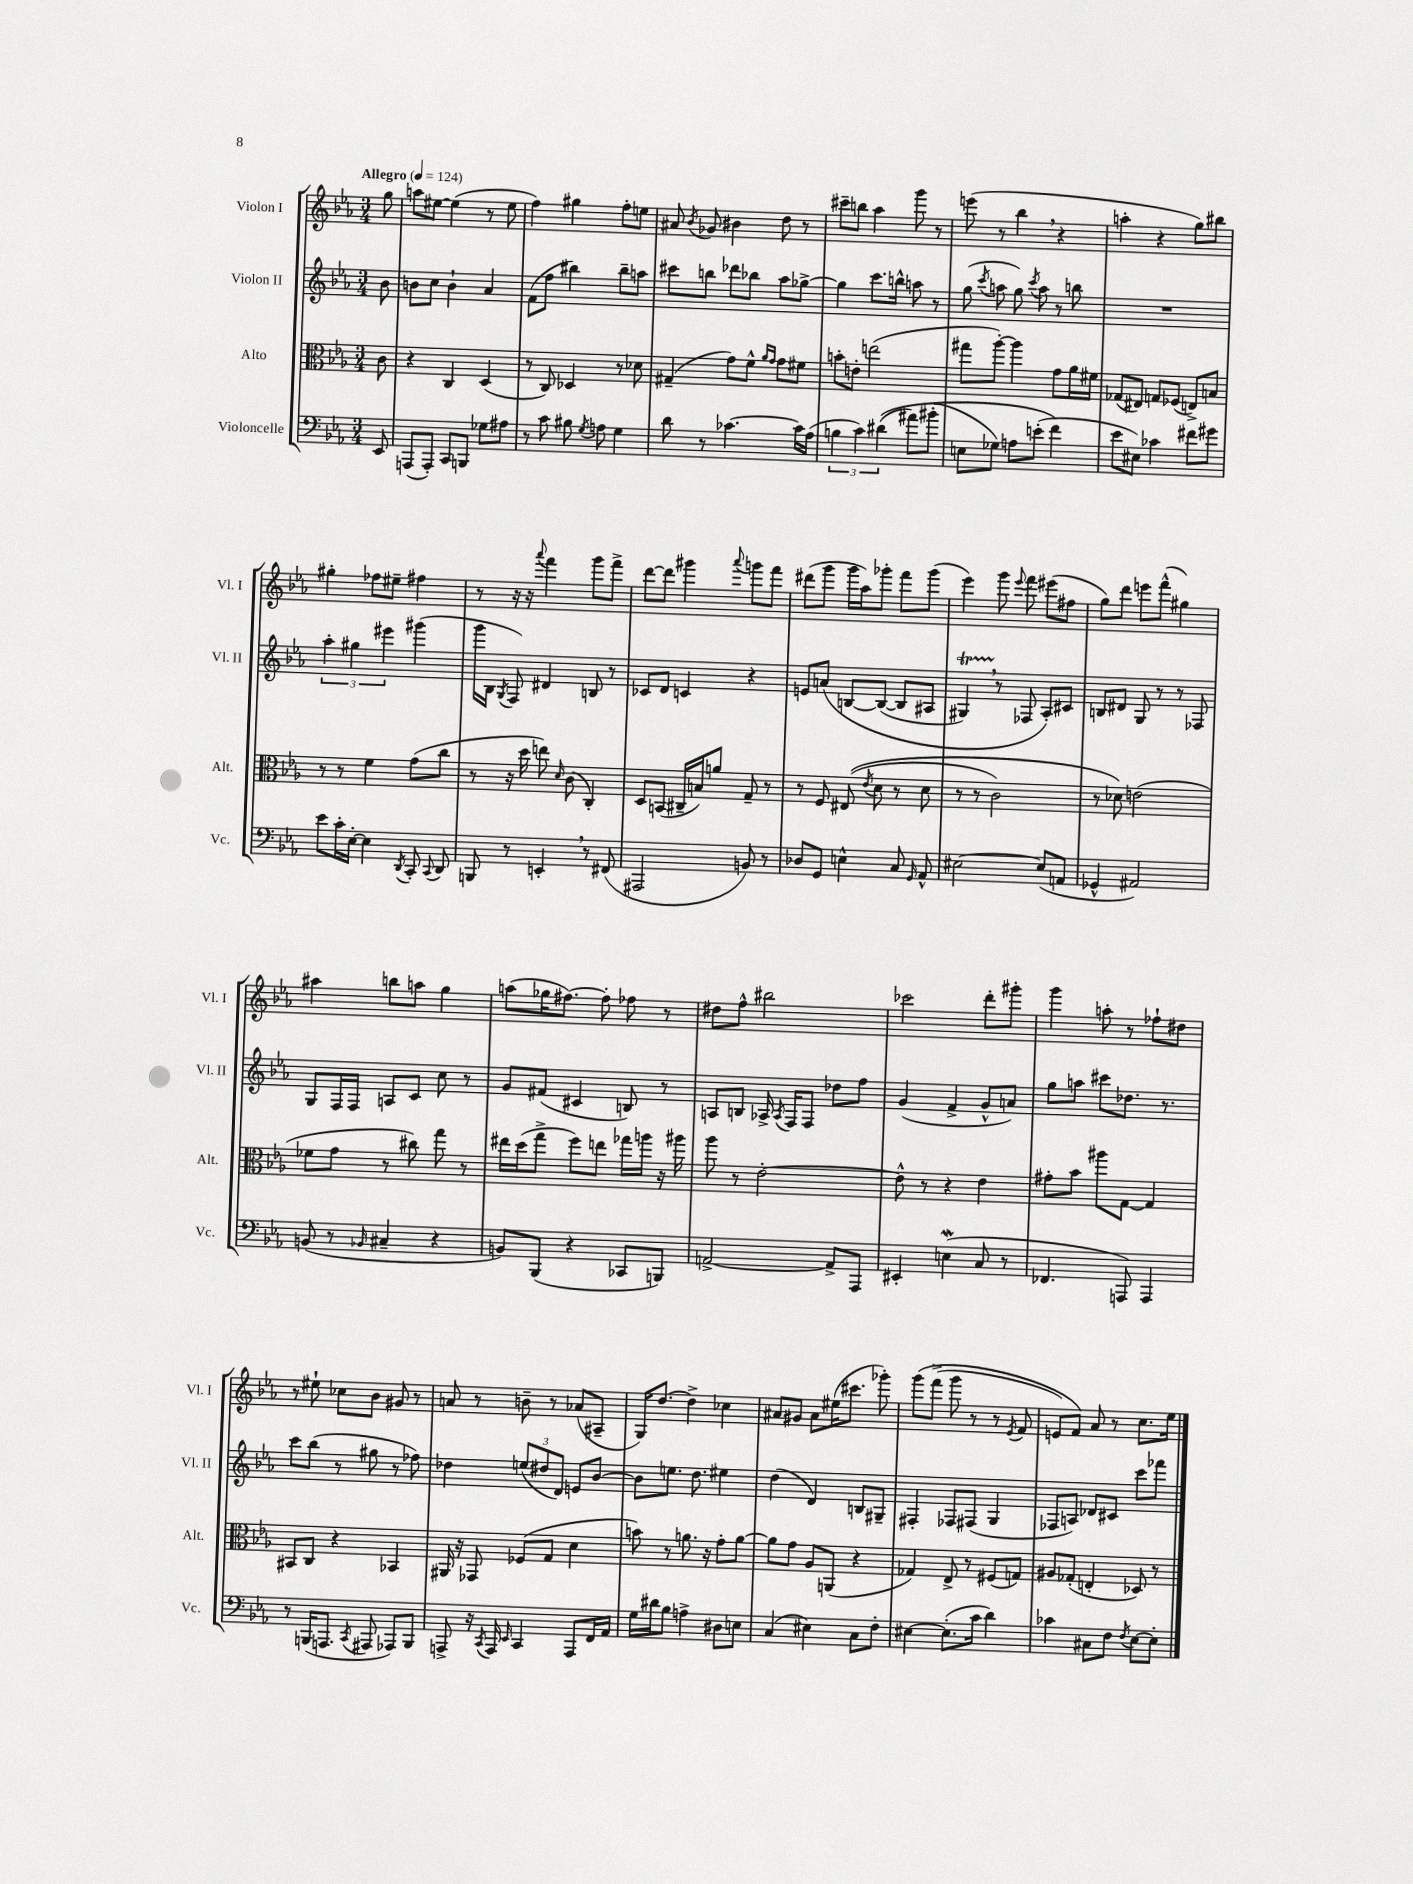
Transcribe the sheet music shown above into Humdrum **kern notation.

**kern	**kern	**kern	**kern
*part4	*part3	*part2	*part1
*staff4	*staff3	*staff2	*staff1
*I"Violoncelle	*I"Alto	*I"Violon II	*I"Violon I
*I'Vc.	*I'Alt.	*I'Vl. II	*I'Vl. I
*clefF4	*clefC3	*clefG2	*clefG2
*k[b-e-a-]	*k[b-e-a-]	*k[b-e-a-]	*k[b-e-a-]
*M3/4	*M3/4	*M3/4	*M3/4
*MM124	*MM124	*MM124	*MM124
=	=	=	=
!	!	!	!LO:TX:a:B:t=Allegro
8EE-/	8c\	8b-\	8gg\
=1	=1	=1	=1
(8AAAn/L	4r	8bn\L	8aan\L
8AAA'/J)	.	8cc\J	[8ee#X\J
8CC/L	4C/	4b`\	(4ee#\]
8BBBn/J	.	.	.
8G-X\L	(4D/	4a-/	8r
8A#X\J	.	.	8ee#\
=2	=2	=2	=2
8r	8r	(8f\L	4ff\)
8c\	8C/)	8ff\J	.
8B#X\	4D-X/	4bb#X\)	4gg#X\
8qG/	.	.	.
8An\	.	.	.
4G\	8r	8bb#~\L	8ff'\L
.	8d-X\	8aan\J	8een\J
=3	=3	=3	=3
8d\	(4G#X~/	8ccc#X\L	8a#X/
.	.	.	8qb-/
8r	.	8bbn\J	8g-X/
[4.c-X\	8g\L)	8ddd-X\L	4b#X\
.	8f^^\J	8bb-X\J	.
.	16qqa-/LL	.	.
.	16qqg/JJ	.	.
.	8g\L	8aa-\L	8dd\
16c-\LL]	8f#X\J	[8gg-X^\J	8r
(16A-\JJ	.	.	.
=4	=4	=4	=4
6Bn\	8bn'\L	4gg-\]	8ccc#X~\L
.	8en'\J	.	8bbn\J
6c\)	.	.	.
.	(2een\	8.ccc\L	4aa-\
((6d#X\	.	.	.
.	.	16bbn^^\Jk	.
8a#X\L)	.	8aan\	8ggg\
(8b#X'\J	.	8r	8r
=5	=5	=5	=5
8En\L	8gg#X\L	(8gg\	(8eeen\
.	.	8qccc/	.
8G-X\J)	[8aa-'\J)	8aan\	8r
8An\L	4aa-\]	8gg\)	4bb-,\
.	.	8qccc/	.
(8en'\J	.	8aa\	.
4f\)	8g\L	8r	4r
.	16a-\L	8bbn\	.
.	16f#X\JJ	.	.
=6	=6	=6	=6
8e-\L	(8G-X/L	2.r	4aan'\
8E#X\J)	8E#X/J)	.	.
4c-X\	8Gn/L	.	4r
.	(8F-X/J	.	.
8f#X\L	8En^/L)	.	8gg\L)
8g#X\J	8Bn/J	.	8bb#X\J
!!LO:LB:g=z
=7	=7	=7	=7
8e-\L	8r	6aa-'\	4gg#X'\
16c'\L	8r	.	.
.	.	6gg#X\	.
[16E-'\JJ	.	.	.
4E-\]	4f\	.	8ff-X\L
.	.	6eee#X\	.
.	.	.	8ee#X~\J
8qDD/	.	.	.
8CC'/	(8g\L	(4ggg#X\	4ff#X\
8qqCC/	.	.	.
8DD/	8cc\J	.	.
=8	=8	=8	=8
8BBBn/	8r	16ggg\LL	8r
.	.	16B-\JJ	.
.	.	8qG/	.
8r	16r	8F/)	16r
.	16dd\	.	16r
.	.	.	8qqaaa-/
4EEn',/	8een\)	4d#X/	4fff\
.	16qqd/	.	.
.	(8c\	.	.
8r	4C'/)	8Bn/	8ggg\L
(8FF#X/	.	8r	8fff^\J
=9	=9	=9	=9
2AAA#X/	8D/L	8c-X/L	[8ddd\L
.	(8BBn/J	8d/J	8ddd\J]
.	16C#X~/LL	4cn/	4ggg#X\
.	16Bn/J)	.	.
.	8an/J	.	.
.	.	.	8qqaaa-/
8BBn/)	8G~/	4r	8gggn\L
8r	8r	.	8fff\J
=10	=10	=10	=10
8D-X/L	8r	8en/L	(8ddd#X\L
8GG/J	8F/	(8an/J	8ggg\J
4En^^\	((8E#X/	[8Bn/L	16ggg\LL
.	.	.	16aa-\J)
.	8qe-/	.	.
.	8d\	(8B/J_	8ggg-X'\J
8C/	8r	8B/L]	8fff\L
16qqGG/	.	.	.
8AA-^^/	8d\	8A#X/J	(8ggg-\J
=11	=11	=11	=11
[2E#X\	8r	4G#Xt,/)	4eee-\)
.	8r	.	.
.	2c\)	8r	8ggg\
.	.	.	8qqeee-/
.	.	8F-X/	8fff\
(8E#/L]	.	8A-'/L)	(8eee#X\L
8AAn/J	.	8c#X/J	8ff#X\J
=12	=12	=12	=12
4GG-X^^/	8r	8Bn/L	8gg\L)
.	8d-X\)	8d#X/J	8ddd\J
2AA#X/)	(2en\	8G/	8eeen\L
.	.	8r	(8fff^^\J
.	.	8r	4gg#X\)
.	.	8F-X/	.
!!LO:LB:g=z
=13	=13	=13	=13
(8BBn/	8f-X\L	8G/L	4aa#X\
8r	8g\J	16F/L	.
.	.	16F/JJ	.
16qqBB-X/	.	.	.
4C#X~/	8r	8An/L	8bbn\L
.	8cc#X\)	8c/J	8aan\J
4r	8gg\	8cc\	4gg\
.	8r	8r	.
=14	=14	=14	=14
8BBn/L)	16ee#X\LL	8g/L	(8aan\L
.	(16dd\J	.	.
(8BBB-/J	8gg^\J	(8f#X/J	16gg-X\K
.	.	.	[8.ff#X\J)
4r	8ff\L)	4c#X/	.
.	8een\J	.	8ff#'\]
8CC-X/L	16gg-X\LL	8Bn/)	8ff-X\
.	16aan\JJ	.	.
8BBBn/J)	16r	8r	8r
.	16aa#X\	.	.
=15	=15	=15	=15
[2AAn^/	8aa-\	8An/L	8dd#X\L
.	8r	8Bn/J	8ff^^\J
.	[2e-'\	16A-X^/	2bb#X\
.	.	8qA-/	.
.	.	16F/KL	.
.	.	8F/J	.
8AA^/L]	.	8dd-X\L	.
8AAA-/J	.	8ff\J	.
=16	=16	=16	=16
4EE#X'/	8e-^^\]	(4g/	2ccc-X\
.	8r	.	.
(4EnW\	4r	4f^/	.
8C/	4e-\	8g^^/L	8ddd'\L
8r	.	8an/J)	8ggg#X'\J
=17	=17	=17	=17
4.FF-X/	8g#X'\L	8gg\L	4ggg\
.	8b-\J	8aan\J	.
.	8aa#X\L	8ccc#X\L	8aan'\
8AAAn/)	[8G\J	8.dd-X\J	8r
4AAA/	4G/]	.	8ff-X`\L
.	.	8.r	.
.	.	.	8dd#X\J
!!LO:LB:g=z
=18	=18	=18	=18
8r	8BB#X/L	8ccc\L	8r
(16BBBn/KL	8C/J	(8bb-\J	8ee#X`\
8.AAAn/J	.	.	.
.	4r	8r	8cc-X\L
8qCC/	.	.	.
8AAA#X/	.	8gg#X\	8b-\J
8AAA-X/L)	4BB-X/	8r	8g#X/
8BBB/J	.	8ff-X\)	8r
=19	=19	=19	=19
8AAAn^/	16AA#X/	4dd-X\	8an/
.	16r	.	.
16r	8GG-X/	.	8r
8qCC/	.	.	.
16AAA/	.	.	.
16qqEE-/	.	.	.
4CC/	(8F-X/L	(12een/L	8bn~\
.	.	12dd#X/	.
.	8G/J	.	8r
.	.	12d/J)	.
8AAA/L	4d\	8en/L	(8a-X/L
16FF/L	.	[8b-/J	8A#X~/J
16AA-/JJ	.	.	.
=20	=20	=20	=20
16G\LL	8bn\)	8b-\L]	16G/KL)
16d#X\J	.	.	[8.dd/J
8B-\J	8r	8.een\J	.
4An^\	8.an\	.	4dd^\]
.	.	8.dd\	.
.	16r	.	.
8D#X\L	8g'\L	4ee#X\	4cc-X\
8En\J	[8a\J	.	.
=21	=21	=21	=21
(4C/	8a\L]	(4dd\	8a#X/L
.	8g\J	.	8g#X/J
4E#X\)	8A-/L	4d/)	8a#\L
.	(8AAn/J	.	(16ee#X\K
.	.	.	8.ccc#X\J
8C\L	4r	8Bn/L	.
8F'\J	.	8G#X~/J	8ggg-X'\)
=22	=22	=22	=22
[4E#X\	4G-X/)	4F#X'/	(8ggg\L
.	.	.	(8fff^\J
(8.E#'\L]	8E-^/	8F-X/L	8ggg\
.	8r	(8F#X/J	8r
16c\Jk	.	.	.
4d\)	(8F#X/L	4G/	8r
.	.	.	8qe-/
.	8Gn/J)	.	8f/
=23	=23	=23	=23
4c-X\	8A#X/L	8F-X/L	8en/L)
.	(8G-X'/J	8An/J)	8f/J)
8C#X\L	4En'/	8d-X/L	8a-/
8F\J	.	8c#X/J	8r
8qF/	.	.	.
[8E-\L	8D-X/)	8ccc\L	8.cc\L
8E-'\J]	8r	8fff-X\J	.
.	.	.	16ee-\Jk
==	==	==	==
*-	*-	*-	*-
